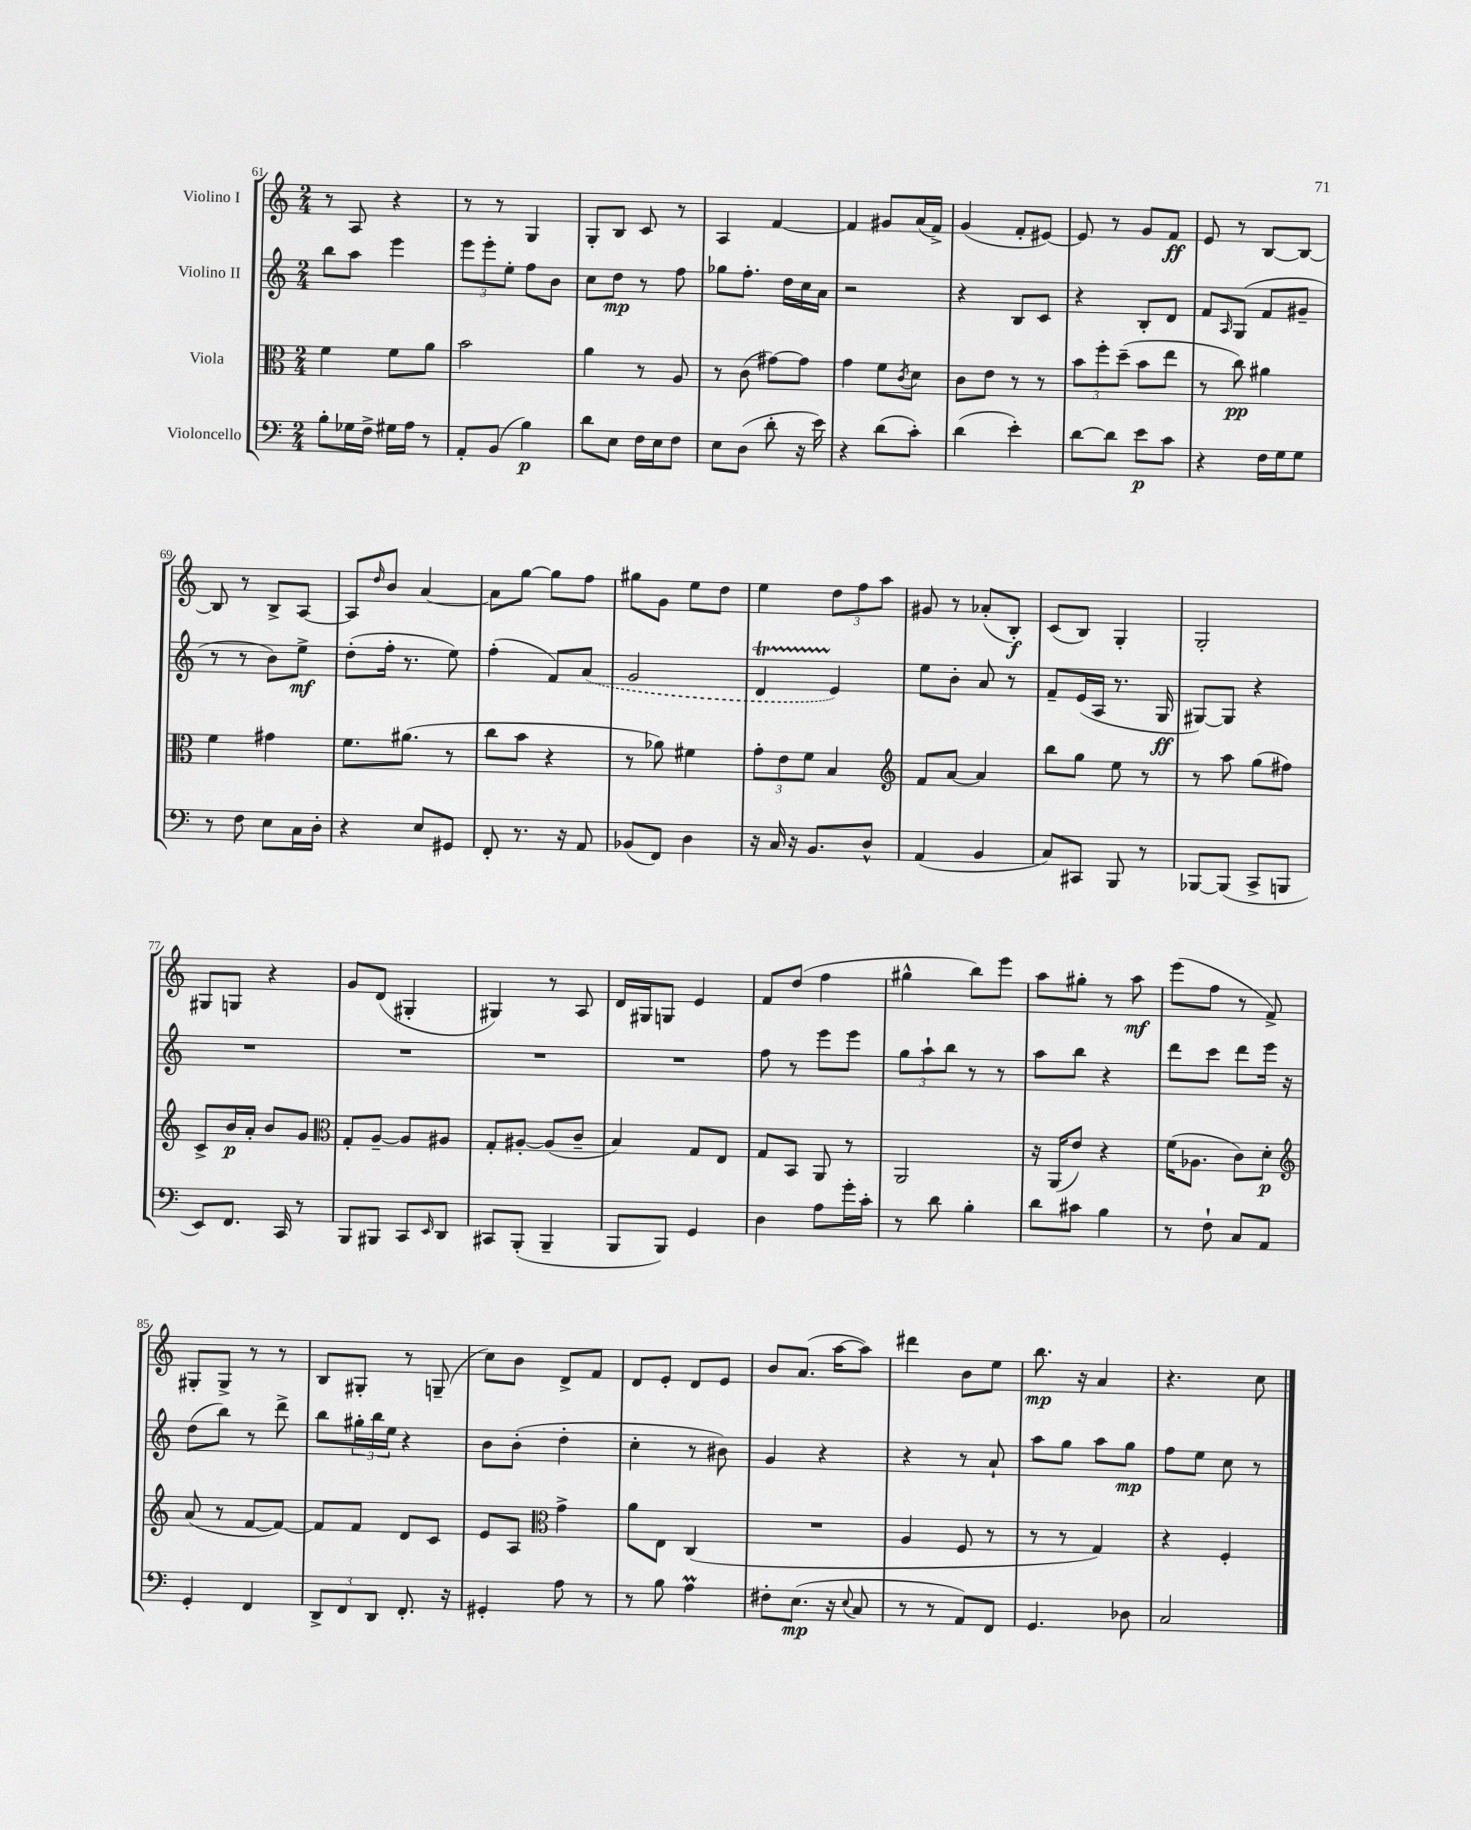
<<
\new StaffGroup <<
\new Staff = "s0" \with { instrumentName = "Violino I" } {
    \clef treble \key c \major \numericTimeSignature \time 2/4
    r8 a8 r4 |
    r8 r8 g4 |
    g8-. b8 c'8 r8 |
    a4 f'4~ |
    f'4 gis'8 a'16( f'16->) |
    g'4( f'8-. eis'8~) |
    eis'8 r8 g'8 f'8\ff |
    e'8 r8 b8~ b8~ |
    b8 r8 b8-> a8~ |
    a8 \grace { d''16 } b'8 a'4~ |
    a'8 g''8~ g''8 f''8 |
    gis''8 g'8 e''8 d''8 |
    e''4 \tuplet 3/2 { d''8 f''8 a''8 } |
    gis'8 r8 aes'8-.( b8-.\f) |
    c'8( b8) g4-. |
    g2-. |
    gis8 g8 r4 |
    g'8 d'8( gis4-. |
    gis4) r8 a8 |
    d'16 gis16 g8 e'4 |
    f'8 d''8( f''4 |
    gis''4-^ b''8) e'''8 |
    a''8 gis''8-. r8 a''8\mf |
    e'''8( f''8 r8 f'8->) |
    gis8-. gis8-> r8 r8 |
    b8 gis8-. r8 g8--( |
    c''8) b'8 d'8-> f'8 |
    d'8 e'8-. d'8 e'8 |
    b'8 a'8.( a''16~ a''8) |
    dis'''4 b'8 e''8 |
    b''8.\mp r16 a'4 |
    r4. c''8 \bar "|." |
}
\new Staff = "s1" \with { instrumentName = "Violino II" } {
    \clef treble \key c \major \numericTimeSignature \time 2/4
    b''8 a''8 e'''4 |
    \tuplet 3/2 { e'''8 e'''8-. e''8-. } f''8 b'8 |
    c''8 d''8\mp r8 f''8 |
    ges''8 f''8.-. d''16 c''16 a'16 |
    r2 |
    r4 b8 c'8 |
    r4 b8-. d'8 |
    f'8 \grace { a16 } g8( f'8 gis'8-- |
    r8 r8 b'8) e''8->\mf |
    d''8-.( f''16-. r8. e''8) |
    f''4-.( f'8) \once \slurDashed a'8( |
    g'2 |
    d'4\startTrillSpan e'4\stopTrillSpan) |
    e''8 b'8-. a'8 r8 |
    f'8-- e'16( a16 r8. g16\ff |
    gis8~) gis8 r4 |
    R2 |
    R2 |
    R2 |
    R2 |
    f''8 r8 e'''8 e'''8 |
    \tuplet 3/2 { g''8 a''8-! b''8 } r8 r8 |
    a''8 b''8 r4 |
    d'''8 c'''8 d'''8 e'''16 r16 |
    d''8( b''8) r8 d'''8-> |
    b''8 \tuplet 3/2 { gis''16-. b''16 e''16 } r4 |
    b'8 b'8-.( d''4-. |
    c''4-. r8 bis'8) |
    g'4 r4 |
    r4 r8 a'8-! |
    a''8 g''8 a''8 g''8\mp |
    f''8 e''8 c''8 r8 \bar "|." |
}
\new Staff = "s2" \with { instrumentName = "Viola" } {
    \clef alto \key c \major \numericTimeSignature \time 2/4
    f'4 f'8 a'8 |
    b'2 |
    a'4 r8 a8 |
    r8 c'8( gis'8~) gis'8 |
    g'4 f'8 \acciaccatura { c'8 } d'8 |
    c'8 e'8 r8 r8 |
    \tuplet 3/2 { b'8 f''8-. d''8--( } b'8 e''8 |
    r8 c''8\pp) ais'4 |
    f'4 gis'4 |
    f'8. ais'8.( r8 |
    c''8 b'8 r4 |
    r8 aes'8) fis'4 |
    \tuplet 3/2 { g'8-. e'8 f'8 } b4 |
    \clef treble f'8 a'8~ a'4 |
    b''8 g''8 e''8 r8 |
    r8 a''8 g''8( fis''8) |
    c'8-> b'16\p a'16-. b'8 g'8 |
    \clef alto g8-. a8~-- a8 ais8 |
    g8-. ais8~-. ais8( c'8-- |
    b4) g8 e8 |
    g8 b,8 a,8 r8 |
    a,2 |
    r16 a,16( e'8) r4 |
    f'16( aes8. c'8) d'8-.\p |
    \clef treble a'8( r8 f'8~ f'8~) |
    f'8 f'8 d'8 c'8 |
    e'8 a8 \clef alto g'4-> |
    a'8 e8 c4( |
    R2 |
    a4 f8 r8 |
    r8 r8 g4) |
    r4 f4-. \bar "|." |
}
\new Staff = "s3" \with { instrumentName = "Violoncello" } {
    \clef bass \key c \major \numericTimeSignature \time 2/4
    b8-. ges16 f16-> gis16 a16 r8 |
    a,8-. b,8( b4\p) |
    d'8 e8 f16 e16 f8 |
    e8 d8( d'8-. r16 e'16) |
    r4 d'8( c'8-.) |
    d'4( e'4-.) |
    d'8~ d'8 e'8\p c'8 |
    r4 f16 g16 g8 |
    r8 f8 e8 c16 d16-. |
    r4 e8 gis,8 |
    f,8-. r8. r16 a,8 |
    bes,8( f,8) d4 |
    r16 c16 r16 b,8. d8-^ |
    a,4( b,4 |
    c8) cis,8 b,,8 r8 |
    bes,,8~ bes,,8( c,8-> b,,8 |
    e,8) f,8. c,16 r8 |
    b,,8 bis,,8 c,8 \grace { e,16 } d,8 |
    cis,8 b,,8-.( b,,4-- |
    b,,8 b,,8) g,4 |
    d4 a8 g'16-. c'16-. |
    r8 d'8 b4-. |
    d'8 cis'8 b4 |
    r8 f8-! c8 a,8 |
    g,4-. f,4 |
    \tuplet 3/2 { d,8-> f,8 d,8 } f,8.-. r16 |
    gis,4-. a8 r8 |
    r8 b8 a4\prall |
    fis8-. e8.\mp( r16 \appoggiatura { e8 } c8 |
    r8 r8 a,8) f,8 |
    g,4. des8 |
    c2 \bar "|." |
}
>>
>>
\layout { \context { \Score currentBarNumber = #61 } }
